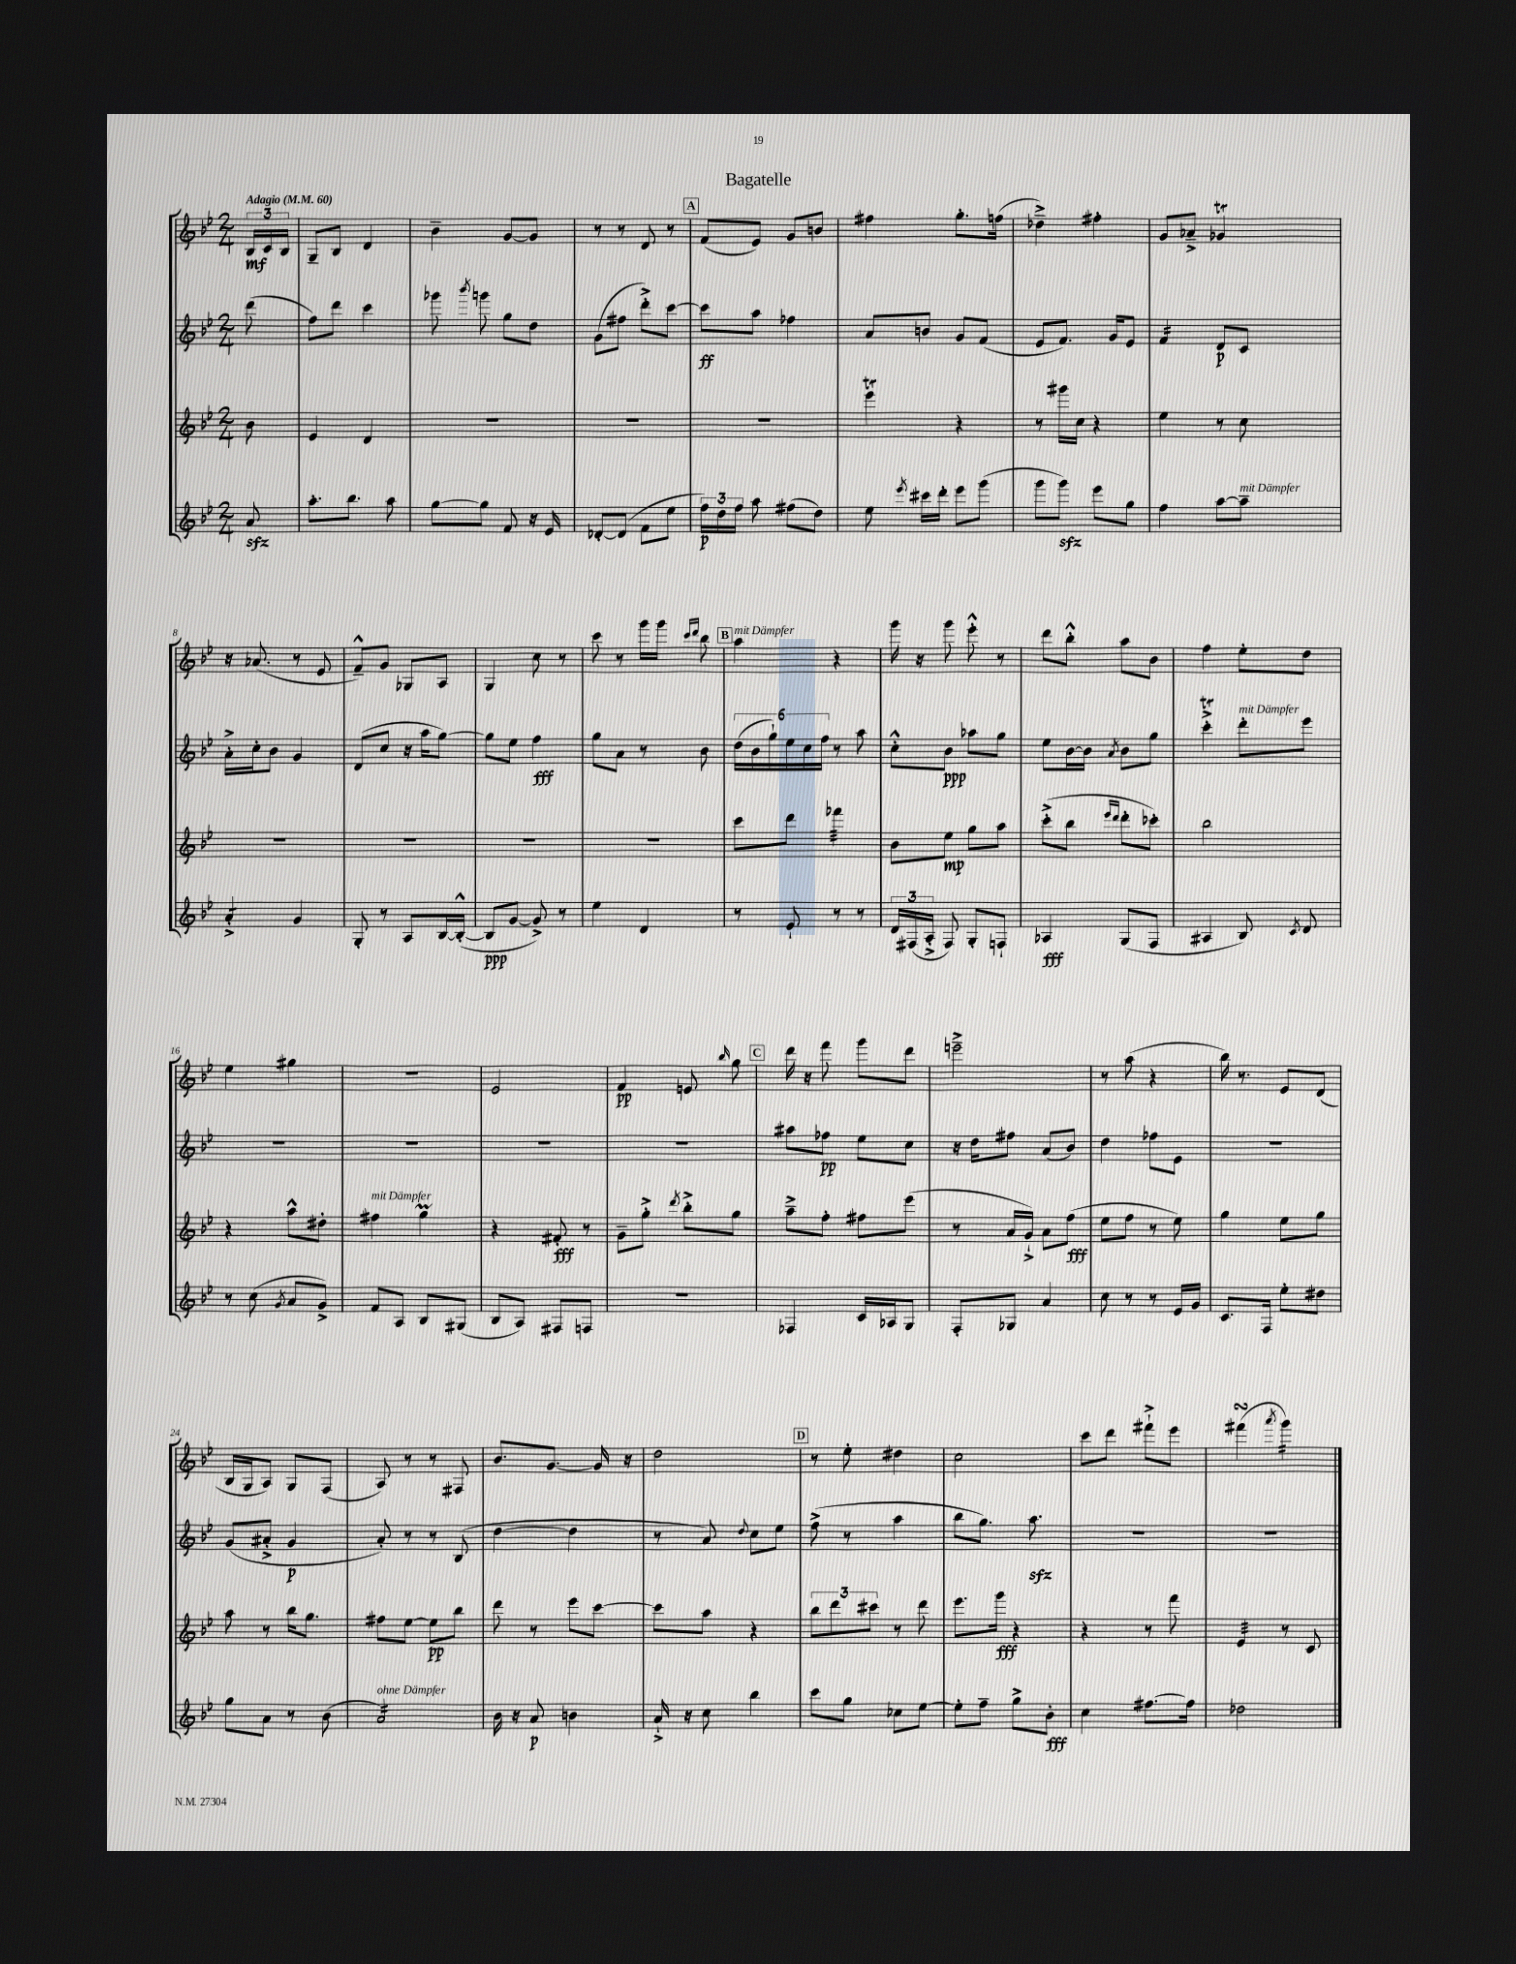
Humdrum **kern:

**kern	**kern	**kern	**kern
*staff4	*staff3	*staff2	*staff1
*clefG2	*clefG2	*clefG2	*clefG2
*k[b-e-]	*k[b-e-]	*k[b-e-]	*k[b-e-]
*M2/4	*M2/4	*M2/4	*M2/4
*MM60	*MM60	*MM60	*MM60
8a	8b-	(8ddd	24B-
.	.	.	24c
.	.	.	24B-
=	=	=	=
8.aa'	4e-	8ff)	8G~
.	.	8ddd	8B-
8.bb-	.	.	.
.	4d	4ccc	4d
8aa	.	.	.
=	=	=	=
[8gg	2r	8ggg-	4b-~
.	.	8qbbb-	.
8gg]	.	8ggg	.
8f	.	8gg	[8g
16r	.	8dd	8g]
16e-	.	.	.
=	=	=	=
[8d-'	2r	(8g	8r
(8d-]	.	8ff#	8r
8f	.	8ddd'^)	8d
8ee-	.	[8ccc	8r
=	=	=	=
24ff)	2r	8ccc]	(8f
24dd	.	.	.
24ff	.	.	.
8aa	.	8aa	8e-)
(8ff#	.	4ff-	8g
8dd)	.	.	8b
=	=	=	=
8ee-	4eee-	8a	4ff#
8qeee-	.	.	.
16ccc#	.	8b	.
16ddd'	.	.	.
8eee-	4r	8g	8.gg'
(8ggg	.	(8f	.
.	.	.	(16ff
=	=	=	=
8ggg	8r	8e-	4dd-~^)
8ggg)	16ggg#	8.f)	.
.	16cc	.	.
8eee-	4r	.	4ff#'
.	.	16g	.
8gg	.	8e-	.
=	=	=	=
4ff	4ee-	4f	8g
.	.	.	8a-~^
[8aa	8r	8d	4g-
8aa~]	8cc	8c	.
=	=	=	=
4a'^	2r	16a'^	16r
.	.	16cc'	(8.a-
.	.	8b-	.
4g	.	4g	8r
.	.	.	8e-
=	=	=	=
8G'	2r	(8d	8f~^^)
8r	.	8cc	8g
8A	.	16r	8G-
.	.	16aa	.
[16B-	.	[8gg)	8A
(16B-'^^_	.	.	.
=	=	=	=
8B-]	2r	8gg]	4G
[8g	.	8ee-	.
8g^])	.	4ff	8cc
8r	.	.	8r
=	=	=	=
4ee-	2r	8gg	8ccc
.	.	8a	8r
4d	.	8r	16ggg
.	.	.	16ggg
.	.	.	16qqccc
.	.	.	16qqddd
.	.	8b-	8bb-
=	=	=	=
8r	8ccc	(24dd	4aa
.	.	24b-	.
.	.	24gg`)	.
8e-`	8ddd	24ee-	.
.	.	24cc	.
.	.	24ff	.
8r	4fff-	8r	4r
8r	.	8aa	.
=	=	=	=
24d	8b-	8cc'^^	16ggg
(24F#	.	.	.
.	.	.	16r
24A'^	.	.	.
8F#)	8ee-	8b-	8ggg
8G'	8gg	8aa-	8eee-'^^
8F`	8aa	8gg	8r
=	=	=	=
4A-	(8ccc'^	8ee-	8ddd
.	8bb-	[16b-	8bb-'^^
.	.	16b-]	.
.	16qqeee-	.	.
.	16qqddd	8qa	.
(8G	8ddd'	8b-	8aa
8F	8ccc-')	8gg	8b-
=	=	=	=
4A#	2bb-	4ccc'^	4ff
8B-)	.	8ddd'	8ee-'
8qc	.	.	.
8d	.	8eee-	8dd
=	=	=	=
8r	4r	2r	4ee-
(8cc	.	.	.
8qg	.	.	.
8a	8aa^^	.	4gg#
8g^)	8dd#'	.	.
=	=	=	=
8f	4ff#	2r	2r
8A	.	.	.
8B-	4gg	.	.
(8G#	.	.	.
=	=	=	=
8B-	4r	2r	2e-
8A)	.	.	.
8F#	8f#'	.	.
8F	8r	.	.
=	=	=	=
2r	8g~	2r	4f
.	8gg'^	.	.
.	8qddd	.	.
.	8bb-'^	.	8e
.	.	.	16qqbb-
.	8gg	.	8gg
=	=	=	=
4F-	8aa~^	8aa#	16ddd
.	.	.	16r
.	8ff'	8ff-	8fff
16c	8ff#	8ee-	8ggg
16A-	.	.	.
8G	(8eee-	8cc	8ddd
=	=	=	=
8F'	8r	16r	2eee~^
.	.	16dd	.
8G-	16a	8ff#	.
.	16g`^)	.	.
4a	8a	(8a	.
.	(8ff	8b-)	.
=	=	=	=
8cc	8ee-	4dd	8r
8r	8ff	.	(8aa
8r	8r	8ff-	4r
16e-	8ee-)	8e-	.
16g	.	.	.
=	=	=	=
8.c	4gg	2r	16bb-)
.	.	.	8.r
16F	.	.	.
8ee-'	8ee-	.	8e-
8dd#	8gg	.	(8d
=	=	=	=
8gg	8aa	(8g	16B-
.	.	.	16G
8a	8r	8a#'^	8A)
8r	16bb-	4g	8G
.	8.gg	.	.
(8b-	.	.	(8F
=	=	=	=
2a)	8ff#	8a')	8A)
.	[8ee-	8r	8r
.	8ee-]	8r	8r
.	8bb-	(8B-	8F#
=	=	=	=
16b-	8ddd	[4dd	8.b-
16r	.	.	.
8a	8r	.	.
.	.	.	[8.g
4b	8eee-	4dd]	.
.	[8ccc	.	16g]
.	.	.	16r
=	=	=	=
16a`^	8ccc]	8r	2dd
16r	.	.	.
8cc	8aa	8a)	.
.	.	8qqdd	.
4bb-	4r	8cc	.
.	.	8ee-	.
=	=	=	=
8ccc	12bb-	(8ff^	8r
.	12ddd	.	.
8gg	.	8r	8ee-'
.	12ccc#	.	.
8cc-	8r	4aa	4dd#
[8ee-	8ddd	.	.
=	=	=	=
8ee-']	8.eee-	8bb-	2cc
8ff~	.	8.gg)	.
.	16ggg	.	.
8gg^	4r	.	.
.	.	8.aa	.
8b-'	.	.	.
=	=	=	=
4cc	4r	2r	8ccc
.	.	.	8ddd
[8.ff#	8r	.	8fff#`^
.	8fff	.	8eee-
16ff#]	.	.	.
=	=	=	=
2dd-	4e-	2r	(4fff#
.	.	.	8qaaa
.	8r	.	4ggg)
.	8c	.	.
==	==	==	==
*-	*-	*-	*-
